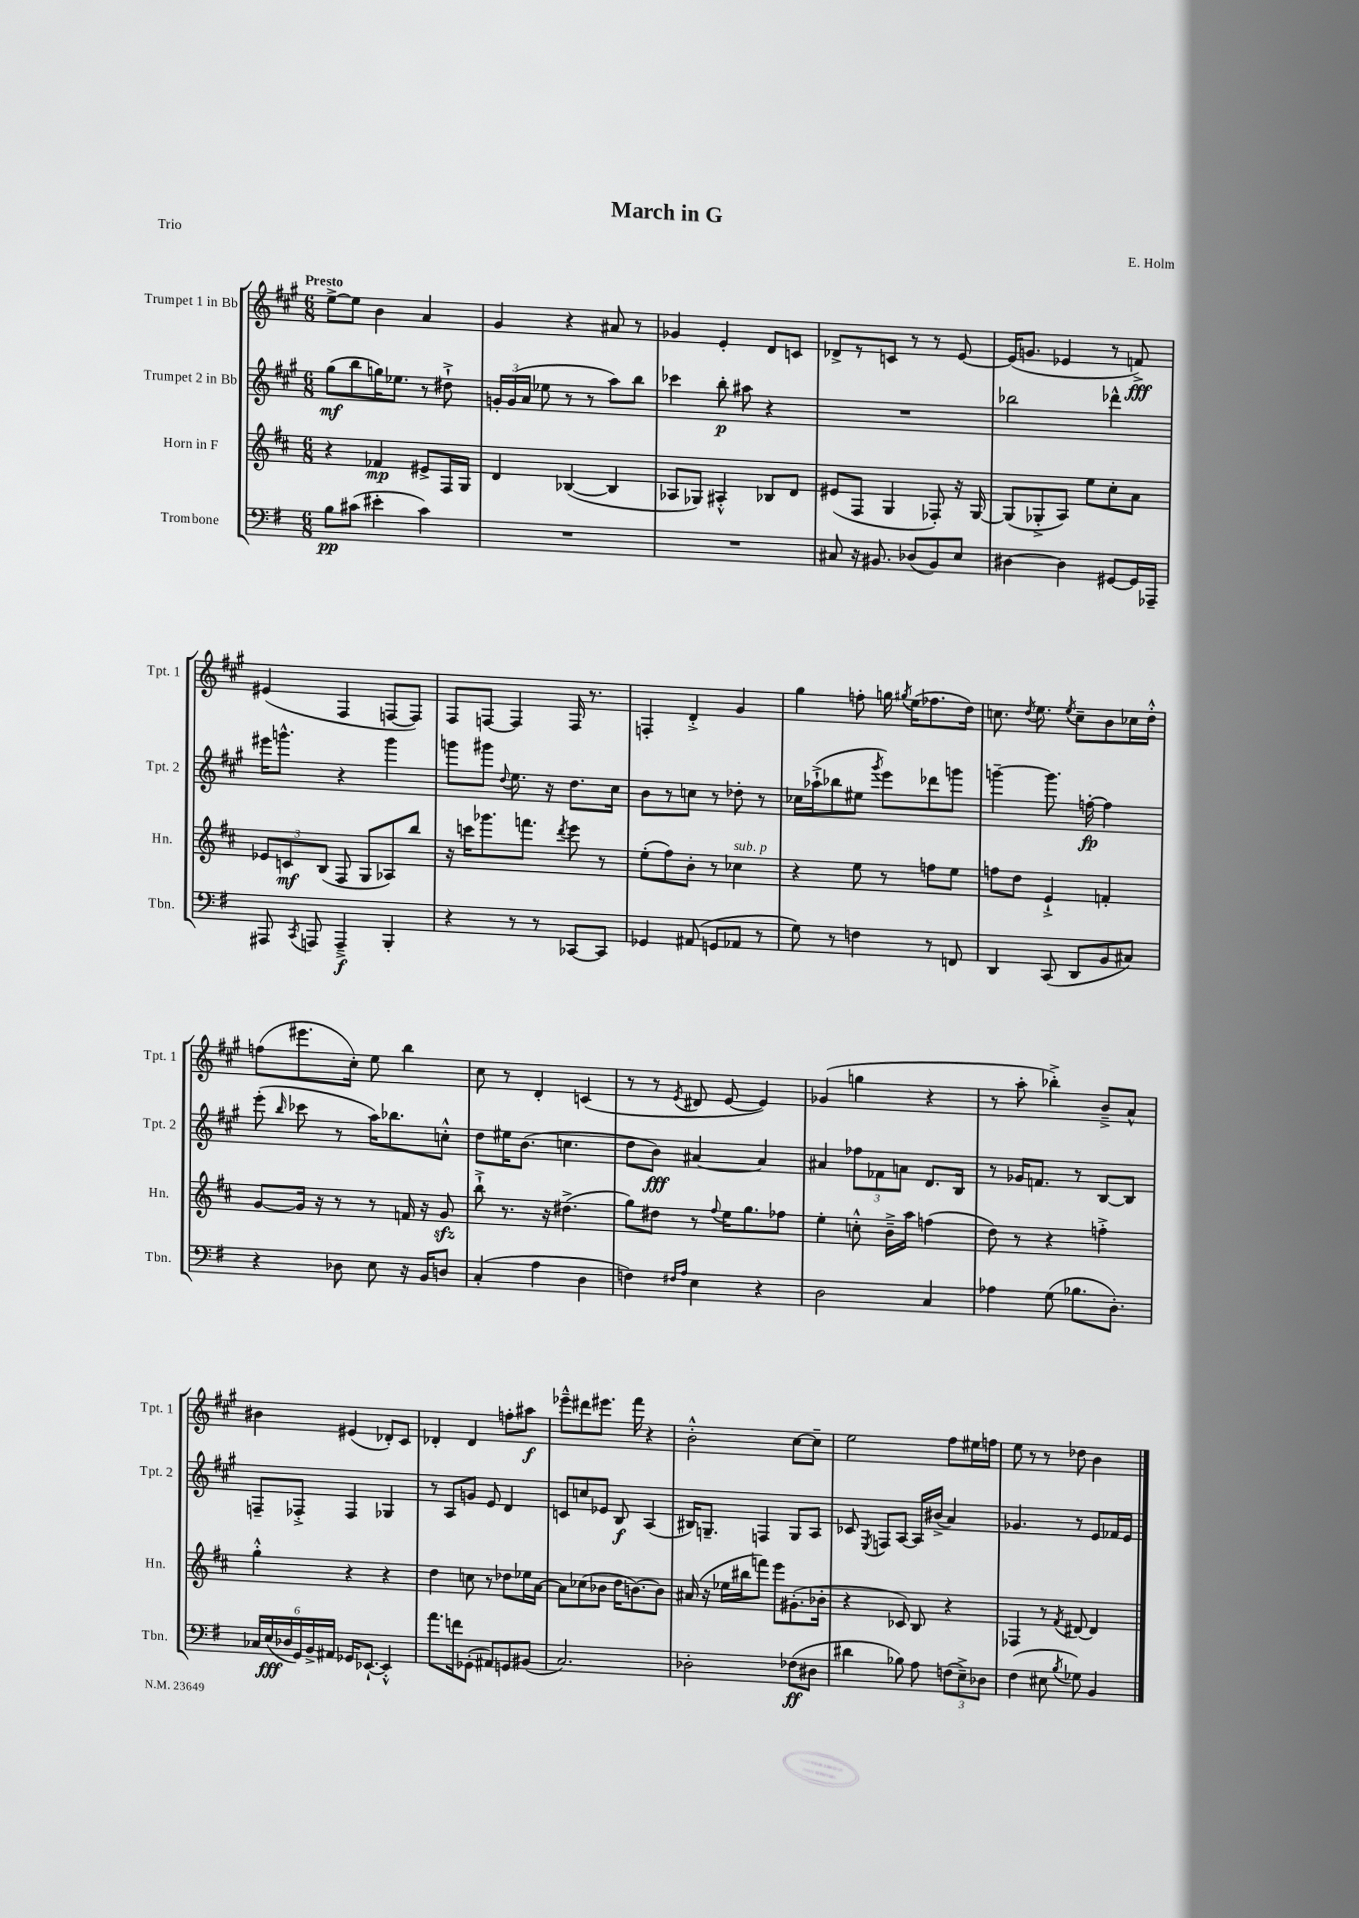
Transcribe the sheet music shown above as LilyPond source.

\header { title = "March in G" composer = "E. Holm" piece = "Trio" }
<<
\new StaffGroup <<
\new Staff = "s0" \with { instrumentName = "Trumpet 1 in Bb" shortInstrumentName = "Tpt. 1" } {
    \clef treble \key a \major \numericTimeSignature \time 6/8 \tempo "Presto"
    \autoBeamOff e''8[~-> e''8] b'4 a'4 |
    gis'4 r4 ais'8 r8 |
    ges'4 e'4-. d'8[ c'8] |
    des'8[-> r8 c'8] r8 r8 e'8~ |
    e'16[( g'8.] ees'4 r8 f'8->\fff) |
    eis'4( fis4 f8[~ f8]) |
    fis8[ f8]~ f4 f16 r8. |
    f4-. d'4-.-> gis'4 |
    gis''4 f''8-. g''16 \acciaccatura { gis''8 } e''16[( fes''8. d''16]) |
    c''8. \acciaccatura { d''8 } e''8. \acciaccatura { e''8 } c''8[-- b'8 ces''16 d''16]-.-^ |
    f''8[( eis'''8. cis''16]-.) e''8 b''4 |
    cis''8 r8 d'4-. c'4( |
    r8 r8 \acciaccatura { e'8 } dis'8 e'8~ e'4) |
    ges'4( g''4 r4 |
    r8 a''8-. bes''4-.->) b'8[---> a'8]-^ |
    bis'4 eis'4( des'8[-.) cis'8] |
    des'4-. des'4 f''8[-. ais''8]\f |
    ees'''8[---^ dis'''8 eis'''8.] fis'''16 r4 |
    b'2-.-^ cis''8[~ cis''8]-- |
    e''2 fis''8[ eis''16 f''16] |
    e''8 r8 r8 des''8 b'4 \bar "|." |
}
\new Staff = "s1" \with { instrumentName = "Trumpet 2 in Bb" shortInstrumentName = "Tpt. 2" } {
    \clef treble \key a \major \numericTimeSignature \time 6/8
    \autoBeamOff gis''8[\mf( b''8 g''16) ees''8.] r8 dis''8-!-> |
    \tuplet 3/2 { g'16[-. g'16( a'16] } ees''8 r8 r8 a''8[) b''8] |
    ces'''4 b''8-.\p ais''8 r4 |
    R2. |
    bes''2 des'''4-^ |
    eis'''16[ g'''8.]-^ r4 g'''4 |
    g'''8[ gis'''8] \appoggiatura { d''8 } e''8. r16 d''8.[ cis''16] |
    b'8[ r8 c''8] r8 des''8-. r8 |
    ces''16[ aes''16-!->( bes''8 eis''8] \acciaccatura { gis'''8 } e'''8[) des'''8 g'''8] |
    g'''4~-- g'''8. f''16~-.\fp f''4 |
    e'''8-.( \grace { b''16 } ces'''8 r8 a''16[) bes''8. c''8]-.-^ |
    d''8[ eis''16 b'8.]( c''4. |
    d''8[ b'8]\fff) ais'4~ ais'4 |
    ais'4 \tuplet 3/2 { fes''8[ fes'8 a'8] } d'8.[ b16] |
    r8 ges'16[ f'8.] r8 b8[~ b8] |
    f8[-- fes8]-.-> fes4 ges4 |
    r8 a8[ g'8] e'8 d'4 |
    c'8[ c''8 ees'8] b8\f a4( |
    bis16[) g8.]-- f4 g8[ a8] |
    ces'8 \acciaccatura { e8 } f8[ a8]~ a16[ bis'16]->( a'4) |
    ges'4. r8 e'8[ fes'16 e'16] \bar "|." |
}
\new Staff = "s2" \with { instrumentName = "Horn in F" shortInstrumentName = "Hn." } {
    \clef treble \key d \major \numericTimeSignature \time 6/8
    \autoBeamOff r4 fes'4\mp eis'8[-> fis16 g16] |
    d'4 bes4~( bes4 |
    aes8[ ges8]) ais4-.-^ bes8[ d'8] |
    eis'8[( fis8] g4 fes8-.) r16 g16~ |
    g8[( ges8-.-> a8]) e''8[ cis''8-. a'8] |
    \tuplet 3/2 { ees'8[ c'8\mf b8]( } fis8 g8[ aes8) b''8] |
    r16 c'''16[ ges'''8. f'''8.] \acciaccatura { d'''8 } e'''8 r8 |
    e''8[-.( fis''8) b'8]-. r8 ces''4^\markup { \italic "sub. p" } |
    r4 e''8 r8 f''8[ e''8] |
    f''8[ d''8] e'4-!-> f'4-. |
    g'8[~ g'16] r16 r8 r8 f'16 r16 g'8\sfz |
    b''8-!-> r8. r16 dis''4.->( |
    g''8[) dis''8] r8 \appoggiatura { fis''8 } e''16[ g''8. fes''8] |
    e''4-. c''8-.-^ b'16[---> a''16] f''4( |
    d''8) r8 r4 f''4-.-> |
    g''4-.-^ r4 r4 |
    d''4 c''8 r8 des''8[ ees''16 a'16]~ |
    a'8[ ces''8( bes'8] d''16[ b'8.~) b'8] |
    ais'16( r16 ees''16[ bis''16 f'''8]) e'''8[ gis'8.-.( bes'16]-. |
    r4 ces'8) b8 r4 |
    fes4 r8 \acciaccatura { fis'8 } dis'8~ dis'4 \bar "|." |
}
\new Staff = "s3" \with { instrumentName = "Trombone" shortInstrumentName = "Tbn." } {
    \clef bass \key g \major \numericTimeSignature \time 6/8
    \autoBeamOff b8[\pp cis'8]( eis'4-. cis'4) |
    R2. |
    R2. |
    cis8 r16 bis,8. des8[( bis,8) e8] |
    dis4~ dis4 gis,8[~ gis,16 aes,,16]-- |
    ais,,8 \acciaccatura { c,8 } a,,8 a,,4--->\f b,,4-. |
    r4 r8 r8 ces,8[~ ces,8] |
    ges,4 ais,8( g,8[ aes,8] r8 |
    g8) r8 f4 r8 f,8 |
    d,4 c,8( d,8[ b,8 cis8]) |
    r4 des8 e8 r16 b,16[ d8] |
    c4-.( a4 d4 |
    f4) \grace { fis16[ a16] } e4 r4 |
    d2 c4 |
    aes4 g8( bes8.[ d8.]-.) |
    \tuplet 6/4 { ces16[ e16\fff( des16 g,16) b,16-> ais,16] } ges,16[ ees,8.]~-! ees,4-.-^ |
    a'8.[ f'16 ges,8]-.( ais,8[) g,8 bis,8]( |
    c2.) |
    des2-. fes8[\ff( dis8] |
    dis'4 bes8) a8 \tuplet 3/2 { f8[( e8--->) des8] } |
    fis4( eis8 \acciaccatura { b8 } ges8) b,4 \bar "|." |
}
>>
>>
\layout { \context { \Score \remove "Bar_number_engraver" } }
